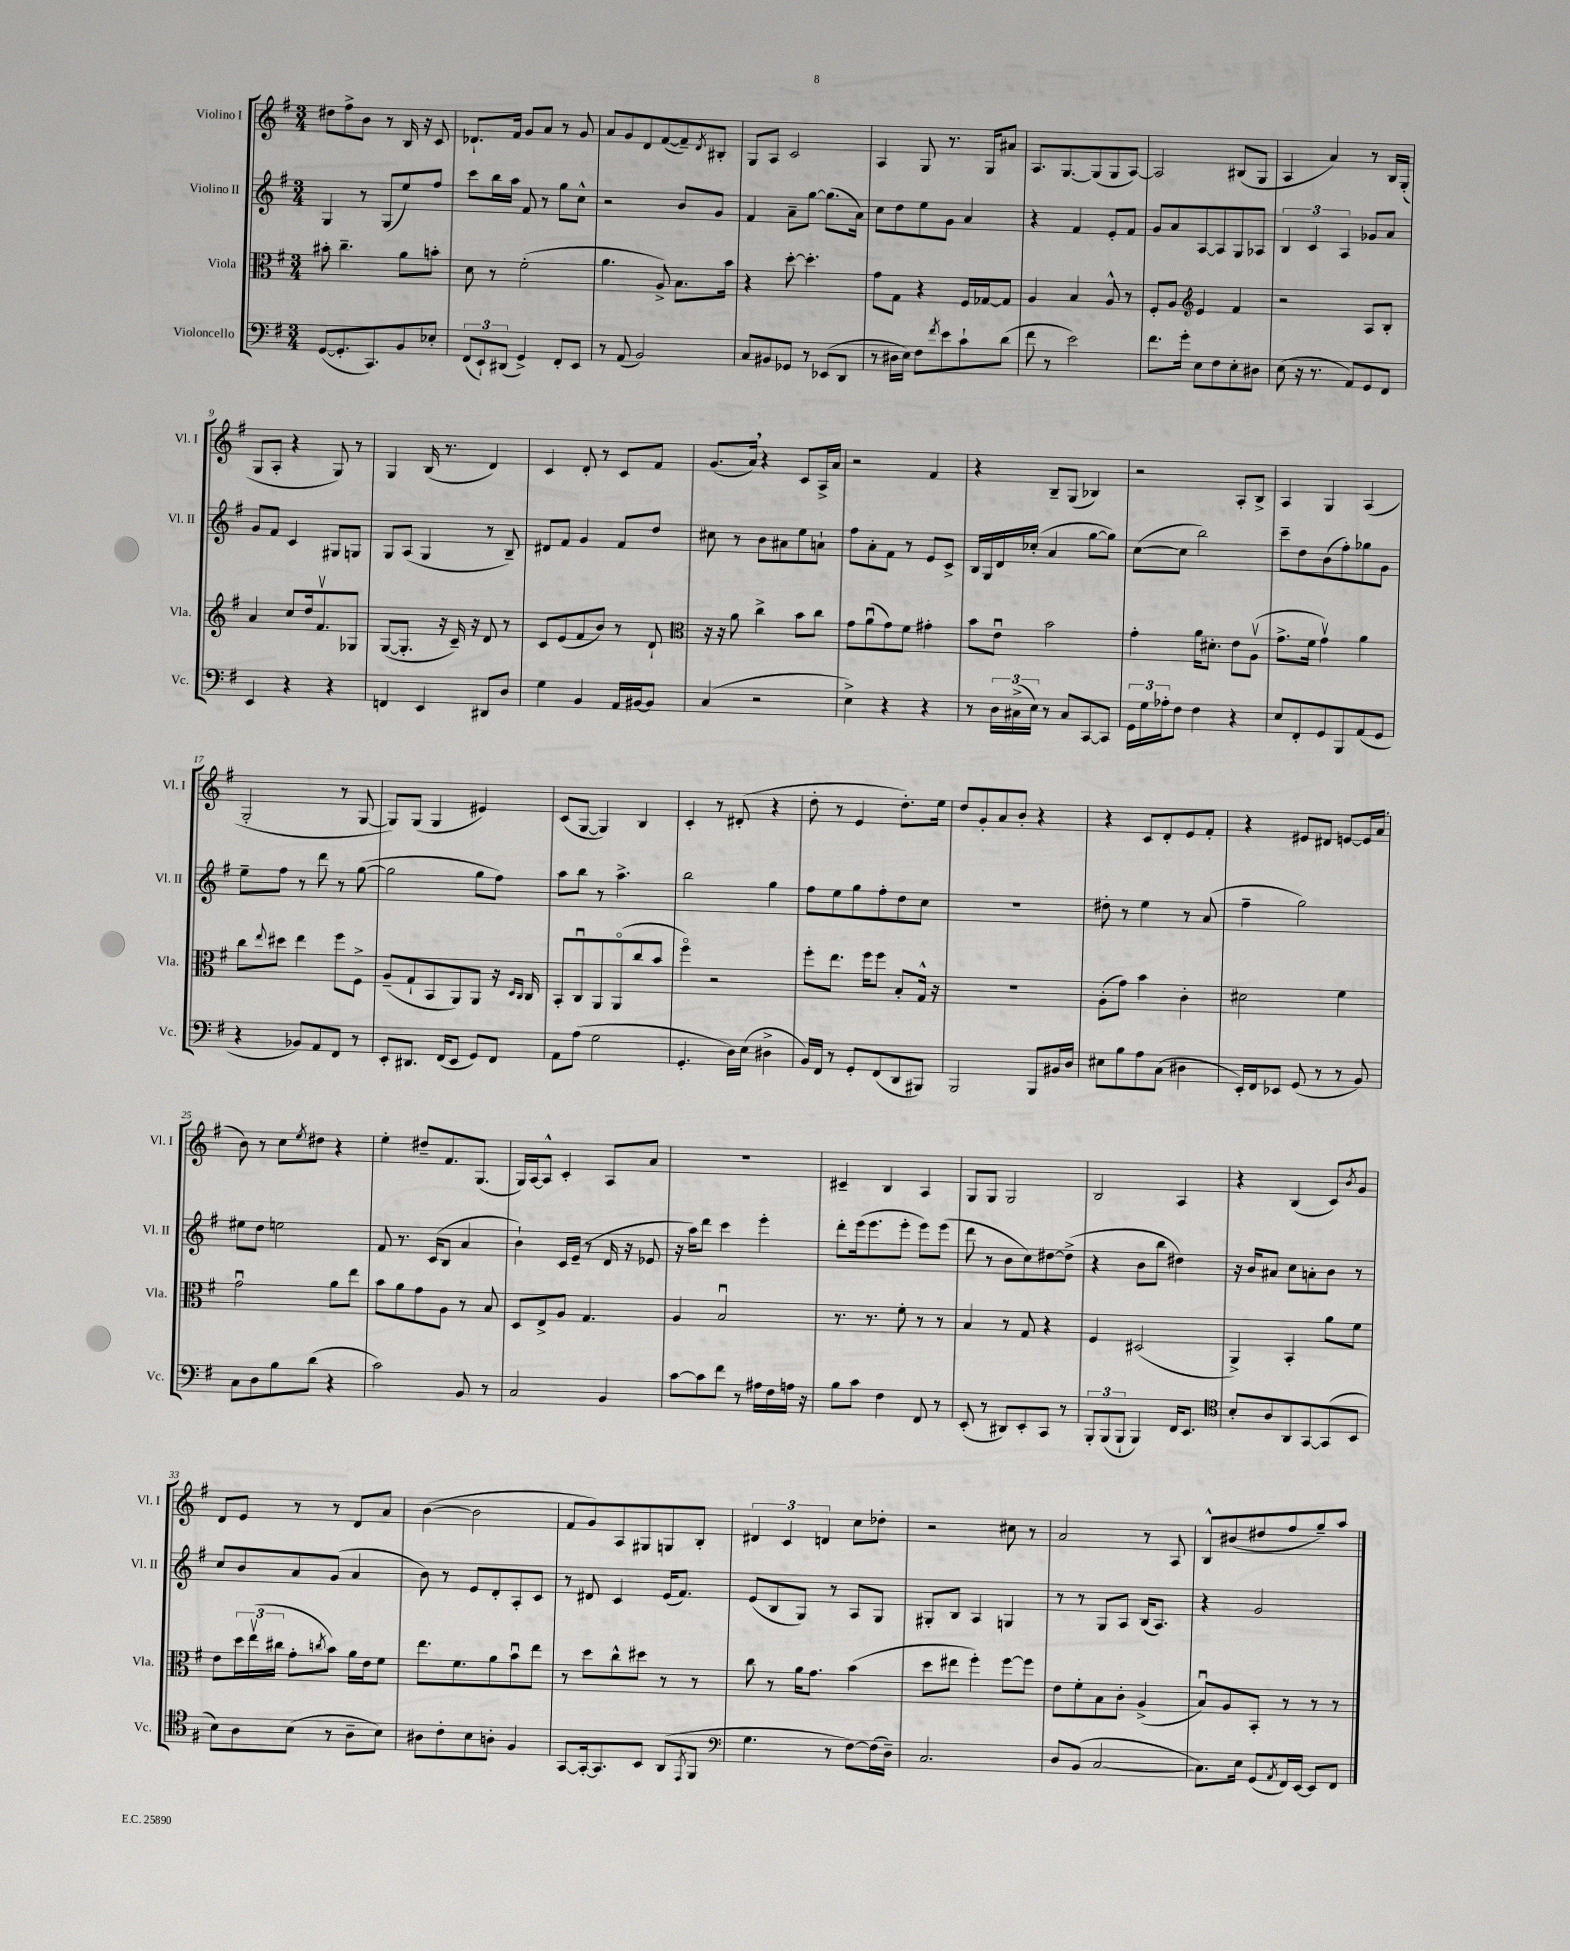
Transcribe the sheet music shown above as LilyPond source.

<<
\new StaffGroup <<
\new Staff = "s0" \with { instrumentName = "Violino I" shortInstrumentName = "Vl. I" } {
    \clef treble \key g \major \numericTimeSignature \time 3/4
    dis''8 fis''8-> b'8 r8 b16 r16 c'8 |
    des'8.-! fis'16 g'8 a'8 r8 g'8 |
    a'8 g'8 d'8 fis'8~( fis'8--) \acciaccatura { d'8 } bis8-. |
    g8 a8 c'2 |
    a4 g8 r8. g16 ais'8 |
    a8. g8.~ g8( g8 a8~) |
    a2 bis8( g8 |
    a4 a'4) r8 b16 g16-.( |
    g8 a8-. r4 g8) r8 |
    g4 b16( r8. d'4) |
    c'4 d'8-. r8 c'8 fis'8 |
    g'8.( a'16) \breathe r4 c'8 a16-> a'16 |
    r2 fis'4 |
    r4 b8-- g8( bes4) |
    r2 a8-. b8-> |
    a4 g4 a4( |
    g2-. r8 g8~ |
    g8) g8( g4 eis'4) |
    c'8( g8~ g4) b4 |
    c'4-. r8 dis'8-.( r4 |
    d''8-. r8 e'4 d''8.-.) e''16 |
    d''8 g'8-. a'8 b'8-. r4 |
    r4 c'8 d'8-. e'8 fis'8-. |
    r4 eis'8 dis'8 e'8~ e'16 a'16( |
    b'8) r8 c''8 \acciaccatura { e''8 } dis''8 r4 |
    e''4-. dis''8-- fis'8. g8.( |
    g16) a16~ a8-^ c'4-. a8 a'8 |
    R2. |
    cis'4-- b4 a4 |
    g8 g8 g2 |
    b2 a4 |
    r4 b4( c'8) \acciaccatura { b'8 } g'8 |
    d'8 e'8 r8 r8 d'8 a'8 |
    b'4~( b'2 |
    fis'8 g'8) a8 gis8 g8 b8-. |
    \tuplet 3/2 { dis'4 c'4 d'4 } c''8 des''8-. |
    r2 cis''8 r8 |
    a'2 r8 a8 |
    b8-^ bis'8( dis''8 fis''8 g''8--) a''8 \bar "|." |
}
\new Staff = "s1" \with { instrumentName = "Violino II" shortInstrumentName = "Vl. II" } {
    \clef treble \key g \major \numericTimeSignature \time 3/4
    g4 r8 g8( e''8) fis''8 |
    c'''8 b''16 a''16 fis'8 r8 g''8 c''8-^ |
    r2 b'8 g'8 |
    fis'4 a'8-- g''8~ g''8.( a'16) |
    c''8 d''8 e''8 g'8 a'4 |
    r4 fis'4 e'8-. fis'8 |
    g'8 a'8 a8~ a8 g8 aes8 |
    \tuplet 3/2 { b4 c'4 a4 } ges'8 a'8 |
    g'8 fis'8 c'4 gis8 g8 |
    g8 a8( g4 r8 b8--) |
    dis'8 fis'8 g'4 fis'8 d''8 |
    cis''8 r8 b'8 ais'8 e''8 a'8-! |
    fis''8 a'8-. fis'8 r8 e'8 c'8-> |
    b16 g16 d'16 ces''16-.( a'4 g''8~ g''8) |
    c''8~( c''8 b''2) |
    c'''8-- d''8 b'8( fis''8-.) ges''8 g'8 |
    e''8-- fis''8 r8 d'''8 r8 g''8~( |
    g''2 g''8 fis''8) |
    a''8 b''8 r8 a''4.-> |
    b''2 g''4 |
    fis''8 e''8 g''8 fis''8-. d''8 c''8 |
    R2. |
    dis''8-. r8 e''4 r8 a'8( |
    fis''4-- g''2) |
    eis''8 d''8 e''2 |
    fis'8 r8. c'16( b8 a'4 |
    b'4-!) c'16 e'16--( r8 d'16 r16 ees'8 |
    r16 a''16) d'''8 c'''4 e'''4-. |
    d'''8-. e'''16( e'''8. e'''8-. e'''8) e'''8( |
    d'''8 r8 b'8 c''8) dis''8~ dis''8->( |
    r4 b'8 b''8 dis''4) |
    r16 b'16 ais'8 c''8 a'8-. b'8 r8 |
    c''8 b'8 a'8 g'8( a'4 |
    b'8) r8 e'8 d'8-. a8-. c'8 |
    r8 dis'8 c'4 e'16( fis'8.) |
    e'8( b8 g8) r8 a8 g8 |
    gis8-. b8 a4 g4 |
    r8 r8 g8 a8 b16( a8.) |
    r4 g'2 \bar "|." |
}
\new Staff = "s2" \with { instrumentName = "Viola" shortInstrumentName = "Vla." } {
    \clef alto \key g \major \numericTimeSignature \time 3/4
    bis'8-. c''4.-- a'8 b'8-. |
    d'8 r8 fis'2-.( |
    a'4. a8->) b8. b'16 |
    r4 d''8~-. d''4.-. |
    g'8 g8 r4 fis16 ges16~ ges8 |
    a4 b4 a8-^ r8 |
    fis8-. a8 \clef treble e'4 fis'4 |
    r2 a8 b8-. |
    a'4 c''8 d''16 fis'8.\upbow ges8 |
    g8~( g8.-. r16 c'16--) r16 d'8 r8 |
    c'8 e'8( fis'8 b'8) r8 d'8-! |
    \clef alto r16 r16 a'8 c''4-> b'8 c''8 |
    g'8 a'8\downbow( g'8) fis'8 gis'4-. |
    b'8 e'8\downbow b'2 |
    g'4-. a'16 dis'8.-. e'8 a8\upbow( |
    g'8.-> fis'16 g'4\upbow) a'4 |
    c''8 \appoggiatura { e''8 } dis''8 e''4 fis''8 fis8-> |
    a8--( g8-! b,8 a,8) a,8 r16 \grace { d16 c16 } c16 |
    b,8-. c8\downbow a,8 a,8\flageolet( c''8 b'8 |
    fis''4\flageolet) r2 |
    fis''8-. e''8. fis''16 fis''8 b8-. g16-^ r16 |
    R2. |
    a8-.( g'8) b'4 c'4-. |
    dis'2 fis'4 |
    g'2\downbow a'8 e''8 |
    b'8 a'8 g'8 a8 r8 b8 |
    d8 e8-> a8 g4. |
    a4 b2\downbow |
    r8. r8. fis'8-. r8 r8 |
    b4 r8 g8 r4 |
    fis4 dis2( |
    a,4->) b,4-. a'8 fis'8 |
    e'8 \tuplet 3/2 { d''16 e''16\upbow( cis''16 } g'8-. \acciaccatura { c''8 } b'8) a'16 e'16 fis'8 |
    e''8. fis'8. a'8 b'8\downbow e''8 |
    r8 d''8 c''8-^ dis''8 r8 r8 |
    c''8 r8 a'16 g'8. b'4( |
    d''8 eis''8 fis''4-.) fis''8~ fis''8 |
    e'8 fis'8-. b8 c'8-. a4->( |
    b8\downbow) a8 b,8-. r8 r8 r8 \bar "|." |
}
\new Staff = "s3" \with { instrumentName = "Violoncello" shortInstrumentName = "Vc." } {
    \clef bass \key g \major \numericTimeSignature \time 3/4
    g,8~( g,8.-. c,8.) b,8 ees8-. |
    \tuplet 3/2 { fis,8( e,8-!) dis,8( } g,4->) fis,8-. e,8 |
    r8 a,8( b,2) |
    c8 bis,8 ges,8 r8 ees,8( d,8 |
    r8 dis16 e16) fis8 \acciaccatura { fis'8 } e'8 c'8-! d'8( |
    fis'8 r8 e'2) |
    fis'8. g'16-. e8 fis8 e8-. dis8 |
    e8( r16 r8. a,8) g,8 fis,8 |
    e,4 r4 r4 |
    f,4 e,4 dis,8 d8 |
    g4 b,4 a,16 bis,16~ bis,8 |
    c4( r2 |
    e4->) r4 r4 |
    r8 \tuplet 3/2 { d16 cis16->( e16) } r8 cis8 c,8~ c,8 |
    \tuplet 3/2 { g,16 g16 aes16-. } fis8 fis4 r4 |
    e8 fis,8-. g,8 b,,8 a,8( g,8 |
    r4 bes,8) a,8 fis,8 r8 |
    e,8-. dis,8. fis,16( e,8 g,8) fis,8 |
    a,8 a8( g2 |
    g,4.-. d16) e16( dis4-> |
    b,16) fis,16 r8 g,8-. fis,8( d,8 bis,,8) |
    b,,2 b,,8 bis,16 d16 |
    eis8 b8 a8 c8( dis4 |
    e,16-.) fis,16 ees,8 g,8( r8 r8 b,8) |
    c8 d8 b8 d'8( r4 |
    c'2) b,8 r8 |
    c2 b,4 |
    c'8~ c'8 fis'8 r8 ais16 fis16 a16 r16 |
    b8 c'8 fis4 fis,8 r8 |
    e,8-.( r8 dis,8) e,8-. c,8 r8 |
    \tuplet 3/2 { b,,8-. b,,8( b,,8-! } b,,4) fis,16 e,8. |
    \clef tenor b8-. a8 a,8 g,8~ g,8( b,8 |
    b8) a8 b8( r8 a8-- b8) |
    ais8 c'8-. b8 a8-. fis4 |
    g,8~ g,16~-. g,8. b,8 a,8( \acciaccatura { e,8 } fis,8 |
    \clef bass g4. r8 fis8~) fis16( d16--) |
    c2. |
    d8 b,8( c2~ |
    c8.) e16 g,8( \acciaccatura { a,8 } fis,16) e,16~ e,8 fis,8 \bar "|." |
}
>>
>>
